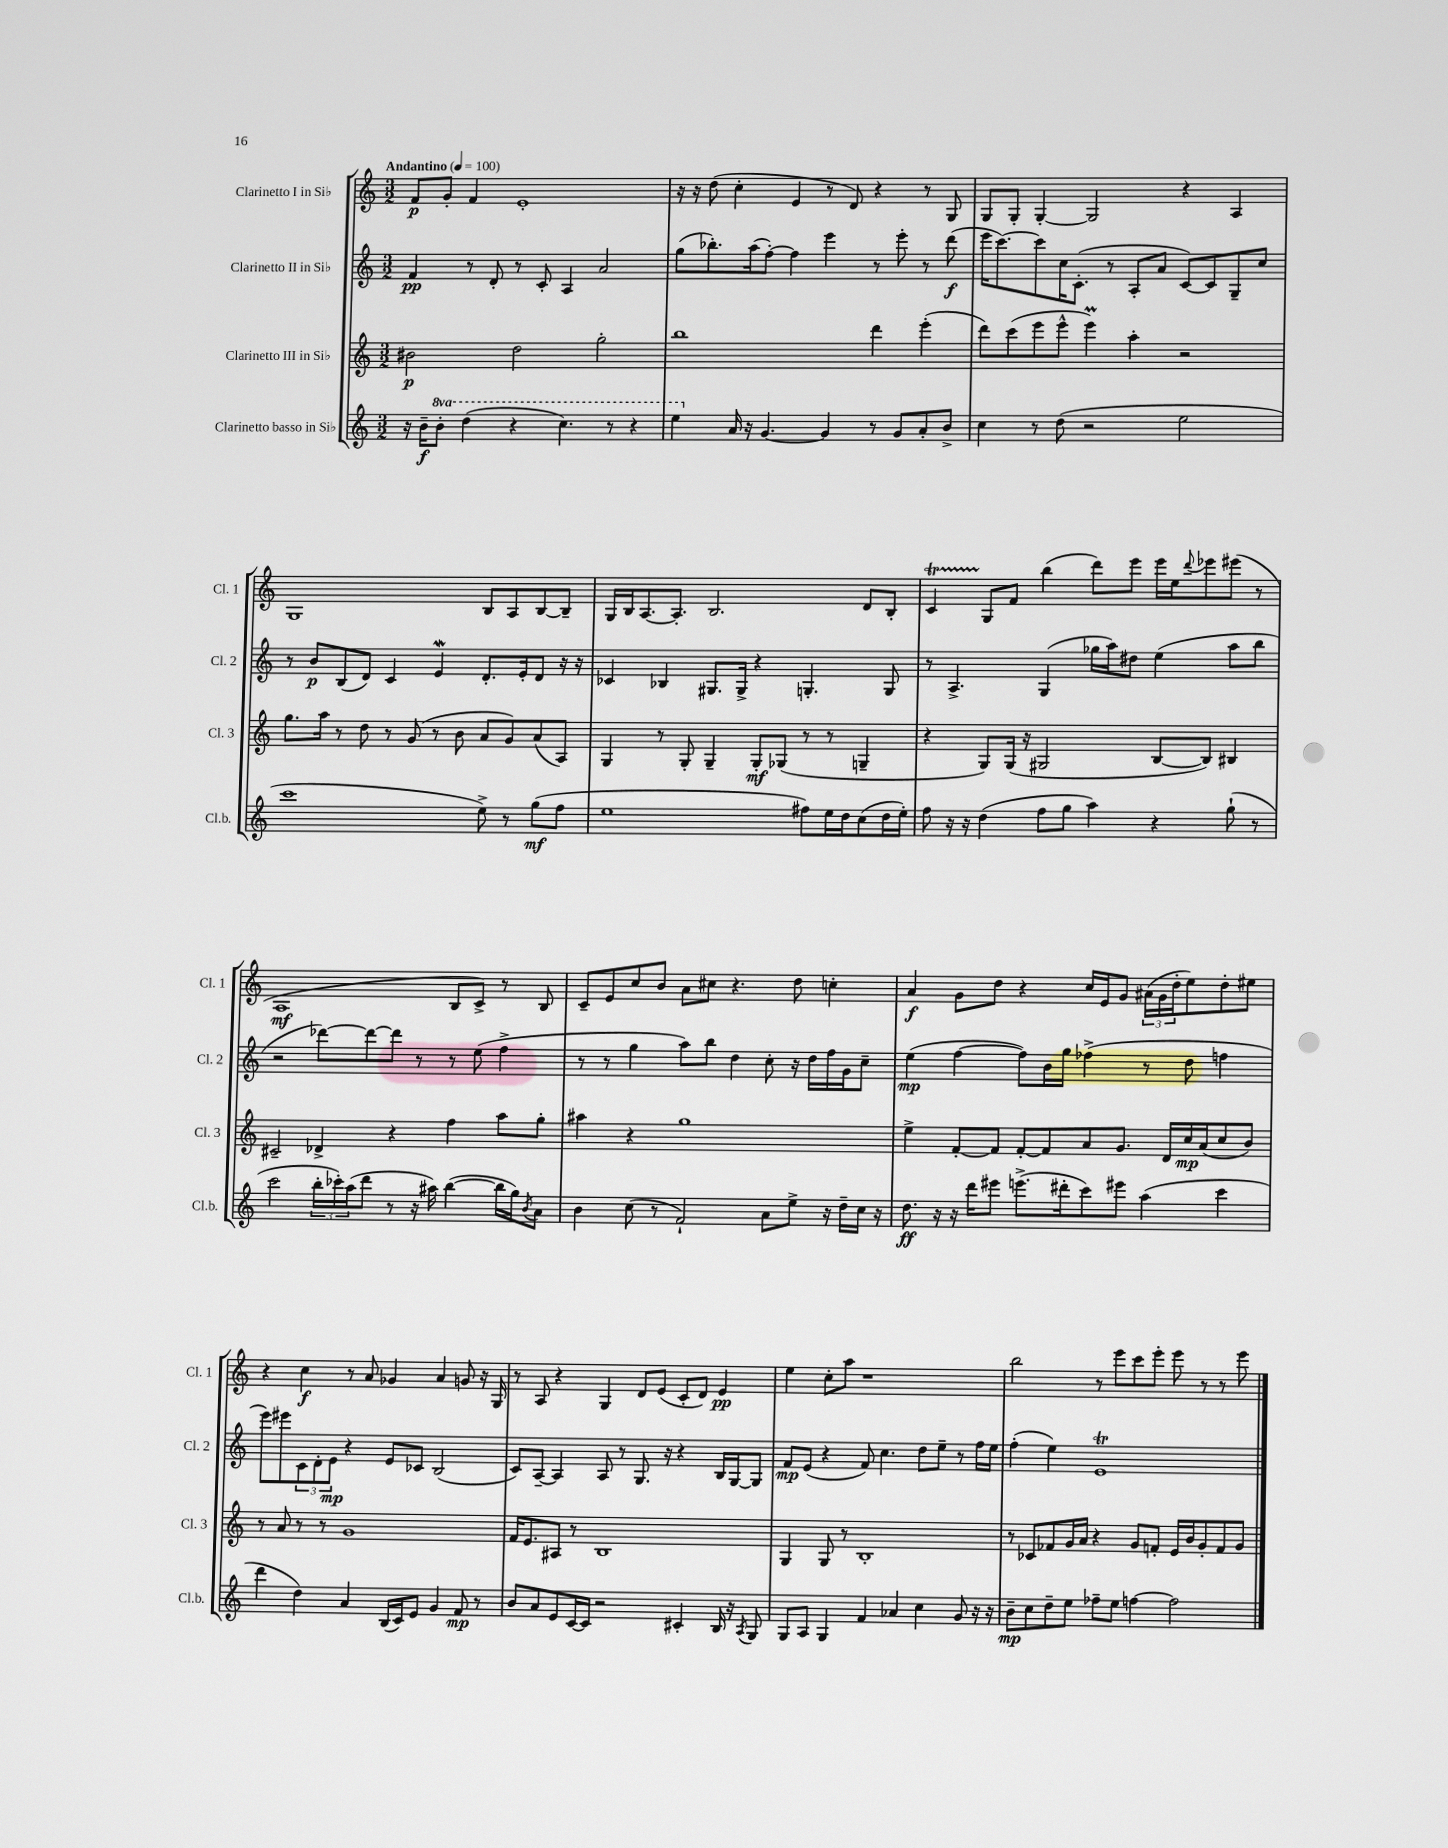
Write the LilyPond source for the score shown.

<<
\new StaffGroup <<
\new Staff = "s0" \with { instrumentName = "Clarinetto I in Sib" shortInstrumentName = "Cl. 1" } {
    \clef treble \key c \major \numericTimeSignature \time 3/2 \tempo "Andantino" 4 = 100
    f'8\p g'8-. f'4 e'1-. |
    r16 r16 d''8( c''4-. e'4 r8 d'8) r4 r8 g8 |
    g8 g8-. g4~-. g2 r4 a4 |
    g1 b8 a8 b8~ b8-- |
    g16 b16 a8.~ a8.-. b2. d'8 b8-. |
    c'4\startTrillSpan g8\stopTrillSpan f'8 b''4( d'''8) e'''8 e'''16 e''16 \appoggiatura { d'''8 } ees'''8 eis'''8( r8 |
    a1\mf b8 c'8->) r8 b8 |
    c'8-- e'8 c''8 b'8 a'8 cis''8 r4. d''8 c''4-. |
    a'4\f g'8 d''8 r4 c''16 e'16 g'8 \tuplet 3/2 { ais'16( g'16 d''16-. } e''8) d''8-. eis''8 |
    r4 c''4\f r8 a'8 ges'4 a'4 g'8 r16 g16 |
    r8 a8 r4 g4 d'8 e'8( c'8-. d'8) e'4\pp |
    e''4 c''8-. a''8 r1 |
    b''2 r8 e'''8 c'''8 e'''8-. e'''8 r8 r8 e'''8 \bar "|." |
}
\new Staff = "s1" \with { instrumentName = "Clarinetto II in Sib" shortInstrumentName = "Cl. 2" } {
    \clef treble \key c \major \numericTimeSignature \time 3/2
    f'4\pp r8 d'8-. r8 c'8-. a4 a'2 |
    g''8( bes''8.-.) a''16( f''8~-.) f''4 e'''4 r8 e'''8-. r8 d'''8\f( |
    e'''16 c'''8.~) c'''8 c''16 c'8.-.( r8 a8-. a'8 c'8~) c'8 g8-- c''8 |
    r8 b'8\p b8( d'8) c'4 e'4\mordent d'8.-. e'16-. d'8 r16 r16 |
    ces'4 bes4 gis8. gis16-> r4 g4.-. g8 |
    r8 a4.-> g4( ges''16 a''16) dis''8 e''4( a''8 b''8 |
    r2 des'''8~) des'''8~ des'''8 r8 r8 e''8( f''4-> |
    r8 r8 g''4 a''8) b''8 d''4 c''8-. r16 d''16 f''16 g'16 c''8-- |
    e''4\mp( f''4~ f''8) b'16 g''16 fes''4->( r8 d''8 f''4 |
    e'''8) eis'''8 \tuplet 3/2 { c'8 d'8-. e'8\mp } r4 e'8 ces'8 b2( |
    c'8) a8~-- a4 a8 r8 g8. r16 r4 b16 g16~ g8 |
    f'8\mp e'8( r4 f'8) c''4. d''8 e''8-- r8 f''16 e''16 |
    f''4-.( e''4) e'1\trill \bar "|." |
}
\new Staff = "s2" \with { instrumentName = "Clarinetto III in Sib" shortInstrumentName = "Cl. 3" } {
    \clef treble \key c \major \numericTimeSignature \time 3/2
    bis'2\p d''2 g''2-. |
    b''1 d'''4 e'''4-.( |
    d'''8) c'''8( e'''8 e'''8-^ e'''4\prall) a''4-. r2 |
    g''8. a''16 r8 d''8 r8 g'8( r8 b'8 a'8 g'8) a'8( a8) |
    g4 r8 g8-. g4-- g8-.\mf ges8( r8 r8 g4-- |
    r4 g8) g16( r16 gis2 b8~ b8) bis4 |
    cis'2-- des'4-> r4 f''4 a''8 g''8-. |
    ais''4 r4 g''1 |
    e''4-> f'8~-. f'8 f'8~-. f'8 a'8 g'8. d'16 c''16\mp a'16( c''8 b'8) |
    r8 a'8 r8 r8 g'1 |
    f'16 e'8. ais8 r8 b1 |
    g4 g8 r8 b1-. |
    r8 ces'8 fes'8 g'16 a'16 r4 g'8 f'8-. e'16 b'16 g'8-. f'8 g'8 \bar "|." |
}
\new Staff = "s3" \with { instrumentName = "Clarinetto basso in Sib" shortInstrumentName = "Cl.b." } {
    \clef treble \key c \major \numericTimeSignature \time 3/2 \set Staff.ottavationMarkups = #ottavation-simple-ordinals
    r16 b'16--\f \ottava #1 b''8-. d'''4( r4 c'''4.) r8 r4 |
    e'''4 \ottava #0 a'16 r16 g'4.~ g'4 r8 g'8 a'8-. b'8-> |
    c''4 r8 d''8( r2 e''2 |
    c'''1 e''8->) r8 g''8\mf( f''8 |
    e''1 fis''8) e''16 d''16 c''8( d''16 e''16-.) |
    f''8 r16 r16 d''4( f''8 g''8 a''4) r4 g''8-!( r8 |
    c'''2 \tuplet 3/2 { b''16-. ces'''16-.) a''16( } d'''8 r8 r16 ais''16) b''4~( b''16 g''16) \acciaccatura { b'8 } a'8 |
    b'4 c''8( r8 f'2-!) a'8 e''8-> r16 d''16-- c''16 r16 |
    d''8.\ff r16 r16 d'''16 eis'''8 e'''8.->( dis'''16-. c'''8) eis'''8 a''4( c'''4 |
    d'''4 d''4) a'4 b16( c'16) e'8 g'4 f'8\mp r8 |
    b'8 a'8 e'8 c'16~ c'16 r2 cis'4-. b16 r16 \acciaccatura { a8 } g8 |
    g8 a8 g4 f'4 aes'4 c''4 g'8 r16 r16 |
    b'8--\mp c''8 d''8-- e''8 fes''8-- e''8 f''4~ f''2 \bar "|." |
}
>>
>>
\layout { \context { \Score \remove "Bar_number_engraver" } }
